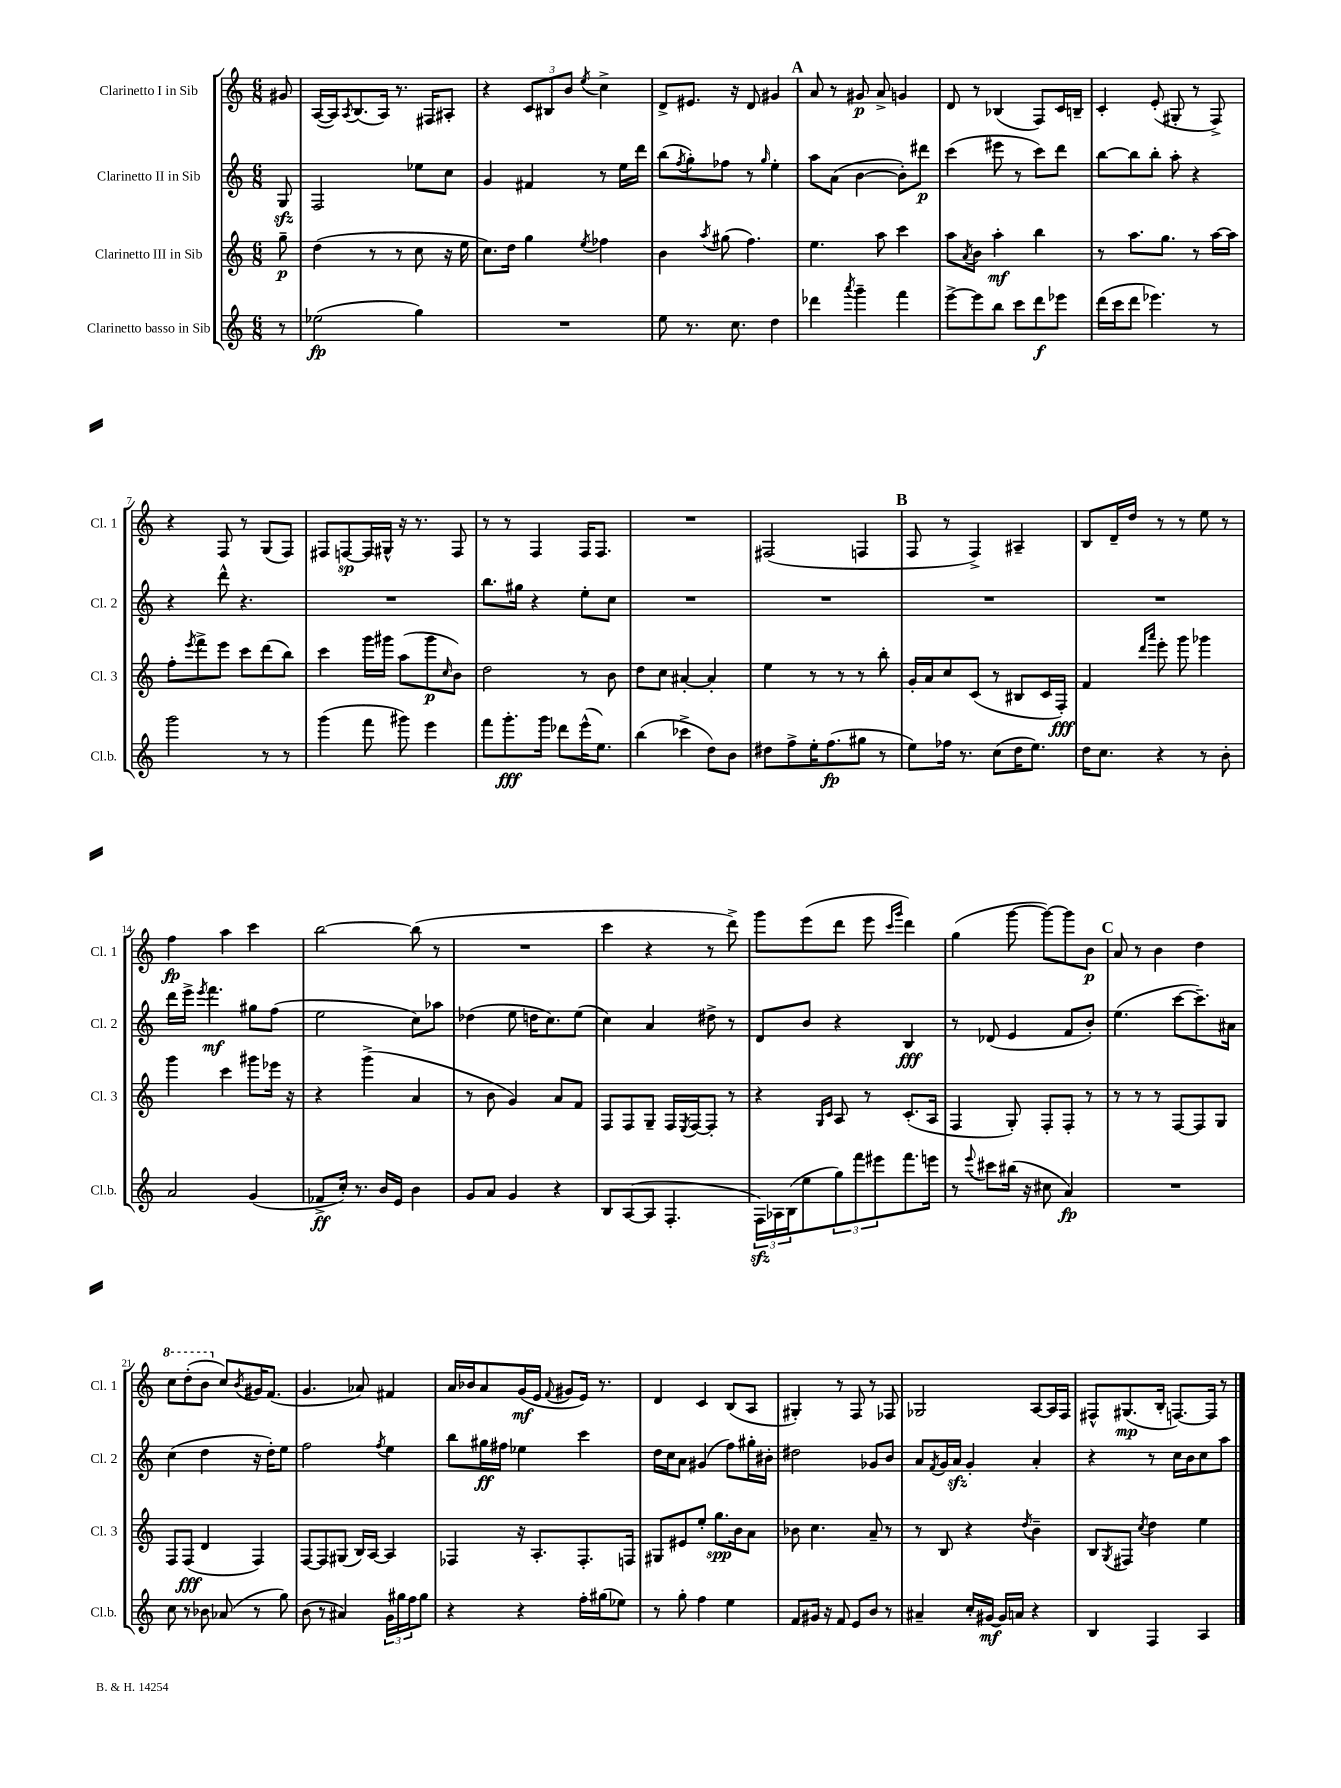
<<
\new StaffGroup <<
\new Staff = "s0" \with { instrumentName = "Clarinetto I in Sib" shortInstrumentName = "Cl. 1" } {
    \clef treble \key c \major \numericTimeSignature \time 6/8 \partial 8
    gis'8 |
    a16~( a16) \acciaccatura { a8 } b8.( a16) r8. fis16 ais8-. |
    r4 \tuplet 3/2 { c'8 bis8 b'8 } \acciaccatura { e''8 } c''4-> |
    d'8-> eis'8. r16 d'8 gis'4 |
    \mark \markup { \bold "A" } a'8 r8 gis'8\p a'8-> g'4 |
    d'8 r8 bes4( f8) c'16 b16-- |
    c'4-. e'8-.( gis8-. r8 f8->) |
    r4 f8 r8 g8( f8) |
    fis8 f8~\sp f16 gis16-^ r16 r8. f8 |
    r8 r8 f4 f16 f8. |
    R2. |
    fis2( f4 |
    \mark \markup { \bold "B" } f8 r8 f4->) ais4-- |
    b8 d'16-- d''16 r8 r8 e''8 r8 |
    f''4\fp a''4 c'''4 |
    b''2~ b''8( r8 |
    R2. |
    c'''4 r4 r8 d'''8->) |
    g'''8 e'''8( d'''8 e'''8 \grace { c'''16 g'''16 } d'''4) |
    g''4( g'''8~ g'''8~) g'''8 b'8\p |
    \mark \markup { \bold "C" } a'8 r8 b'4 d''4 |
    \ottava #1 c'''8 d'''8-.( b''8 \ottava #0 c''8) \acciaccatura { b'8 } gis'16 f'8.( |
    g'4. aes'8) fis'4 |
    a'16 bes'16 a'8 g'16\mf( e'16 \appoggiatura { f'8 } gis'8 e'16) r8. |
    d'4 c'4 b8( a8 |
    gis4-.) r8 f8 r8 fes8 |
    ges2 a8~ a16 f16 |
    fis8-^ gis8.\mp( b16-. f8.~) f16 r8 \bar "|." |
}
\new Staff = "s1" \with { instrumentName = "Clarinetto II in Sib" shortInstrumentName = "Cl. 2" } {
    \clef treble \key c \major \numericTimeSignature \time 6/8 \partial 8
    g8\sfz |
    f2 ees''8 c''8 |
    g'4 fis'4 r8 e''16 d'''16 |
    b''8( \acciaccatura { f''8 } g''8-.) fes''8 r8 \grace { g''16 } e''4-. |
    \mark \markup { \bold "A" } a''8 a'8( b'4~ b'8-.) dis'''8\p |
    c'''4( eis'''8 r8 c'''8) d'''8 |
    b''8~ b''8 b''8-. a''8-. r4 |
    r4 d'''8-^ r4. |
    R2. |
    b''8. gis''16 r4 e''8-. c''8 |
    R2. |
    R2. |
    \mark \markup { \bold "B" } R2. |
    R2. |
    d'''16 e'''16-> \acciaccatura { e'''8 } f'''4.\mf gis''8 f''8( |
    e''2 c''8) aes''8 |
    des''4( e''8 d''16 c''8.) e''8( |
    c''4) a'4 dis''8-> r8 |
    d'8 b'8 r4 b4\fff |
    r8 des'8( e'4 f'8 b'8-.) |
    \mark \markup { \bold "C" } e''4.( c'''8~ c'''8.--) ais'16 |
    c''4( d''4 r16 d''16-.) e''8 |
    f''2 \acciaccatura { f''8 } e''4 |
    b''8 gis''16\ff fis''16 ees''4 c'''4 |
    d''16 c''16 a'8 gis'4( f''8) gis''16-. bis'16-. |
    dis''2 ges'8 b'8 |
    a'8 \acciaccatura { f'8 } g'16 a'16\sfz g'4-. a'4-. |
    r4 r8 c''16 b'16 c''8 a''8 \bar "|." |
}
\new Staff = "s2" \with { instrumentName = "Clarinetto III in Sib" shortInstrumentName = "Cl. 3" } {
    \clef treble \key c \major \numericTimeSignature \time 6/8 \partial 8
    g''8--\p |
    d''4( r8 r8 c''8 r16 e''16 |
    c''8.) d''16 g''4 \acciaccatura { e''8 } fes''4 |
    b'4 \acciaccatura { a''8 } gis''8( f''4.) |
    \mark \markup { \bold "A" } e''4. a''8 c'''4 |
    a''8 \acciaccatura { a'8 } b'8 a''4-.\mf b''4 |
    r8 a''8. g''8. r8 a''16~ a''16 |
    f''8-. \acciaccatura { e'''8 } f'''8-> e'''8 c'''8 d'''8( b''8) |
    c'''4 g'''16 gis'''16 a''8( gis'''8\p \grace { c''16 } b'8) |
    d''2 r8 b'8 |
    d''8 c''8 ais'4~-. ais'4-. |
    e''4 r8 r8 r8 b''8-. |
    \mark \markup { \bold "B" } g'16-. a'16 c''8 c'8( r8 bis8 c'16 f16-.\fff) |
    f'4 \grace { d'''16 a'''16 } e'''8-. g'''8 ges'''4 |
    g'''4 c'''4 gis'''8 ees'''16 r16 |
    r4 g'''4->( a'4 |
    r8 b'8 g'4) a'8 f'8 |
    f8 f8 g8-- f16 \acciaccatura { e8 } f16~ f8-. r8 |
    r4 \grace { g16 c'16 } a8 r8 c'8.-.( a16 |
    f4 g8-.) f8-. f8-. r8 |
    \mark \markup { \bold "C" } r8 r8 r8 f8~ f8 g8 |
    f8 f8\fff( d'4 f4) |
    f8~ f8 gis8( b16) a16~ a4 |
    fes4 r16 a8.-. fes8.-. f16 |
    gis8 eis'8 e''8-. g''8.\spp b'16 a'8 |
    bes'8 c''4. a'8-- r8 |
    r8 b8 r4 \acciaccatura { d''8 } b'4-- |
    b8 \acciaccatura { g8 } fis8 \acciaccatura { c''8 } d''4 e''4 \bar "|." |
}
\new Staff = "s3" \with { instrumentName = "Clarinetto basso in Sib" shortInstrumentName = "Cl.b." } {
    \clef treble \key c \major \numericTimeSignature \time 6/8 \partial 8
    r8 |
    ees''2\fp( g''4) |
    R2. |
    e''8 r8. c''8. d''4 |
    \mark \markup { \bold "A" } des'''4 \acciaccatura { a'''8 } g'''4-- f'''4 |
    e'''8~-> e'''8 b''8 c'''8 d'''8\f ees'''8 |
    d'''16( c'''16 d'''8 ees'''4.) r8 |
    g'''2 r8 r8 |
    g'''4( f'''8 gis'''8) e'''4 |
    f'''8 g'''8.-.\fff g'''16 des'''8 e'''16-^( e''8.) |
    b''4( ces'''4-> d''8) b'8 |
    dis''8 f''8-> e''16-. f''8.\fp( gis''8 r8 |
    \mark \markup { \bold "B" } e''8) fes''16 r8. c''8( d''16 e''8.) |
    d''16 c''8. r4 r8 b'8-. |
    a'2 g'4( |
    fes'8->\ff c''16-.) r8. b'16 e'16 b'4 |
    g'8 a'8 g'4 r4 |
    b8 a8~( a8 f4.-. |
    \tuplet 3/2 { f16\sfz) aes16 b16( } e''8 \tuplet 3/2 { g''8) f'''8 eis'''8 } f'''8. e'''16 |
    r8 \appoggiatura { e'''8 } cis'''8 bis''16( r16 cis''8 a'4\fp) |
    \mark \markup { \bold "C" } R2. |
    c''8 r8 bes'8 aes'8( r8 g''8) |
    b'8( r8 ais'4) \tuplet 3/2 { g'16 gis''16 f''16 } gis''8 |
    r4 r4 f''16-. gis''16( ees''8) |
    r8 g''8-. f''4 e''4 |
    f'8 gis'16 r16 f'8 e'8 b'8 r8 |
    ais'4-- c''16-. gis'16~\mf gis'16 a'16 r4 |
    b4 f4 a4 \bar "|." |
}
>>
>>
